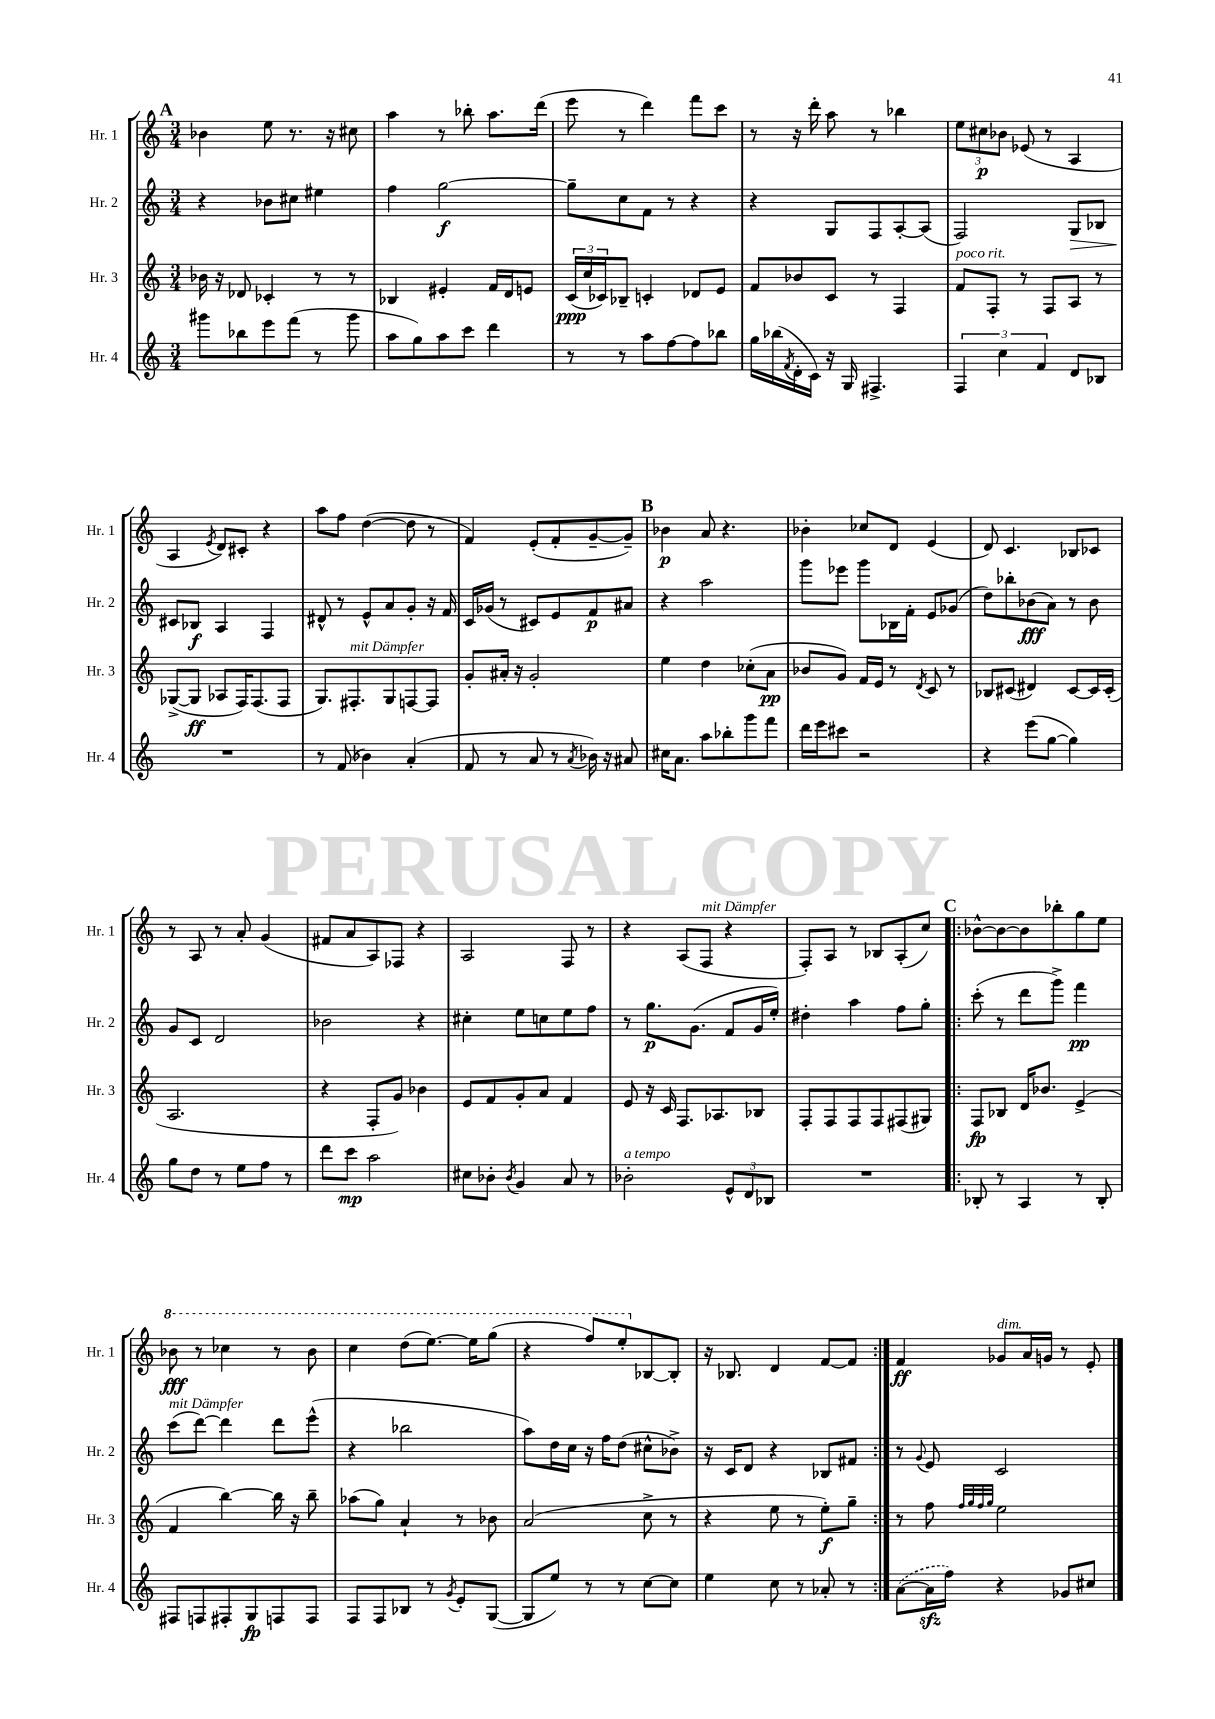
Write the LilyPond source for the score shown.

<<
\new StaffGroup <<
\new Staff = "s0" \with { instrumentName = "Hr. 1" shortInstrumentName = "Hr. 1" } {
    \clef treble \key c \major \numericTimeSignature \time 3/4
    \mark \markup { \bold "A" } bes'4 e''8 r8. r16 cis''8 |
    a''4 r8 bes''8-. a''8. d'''16( |
    e'''8 r8 d'''4) f'''8 c'''8 |
    r8 r16 d'''16-. a''8 r8 bes''4 |
    \tuplet 3/2 { e''8 cis''8\p bes'8 } ees'8( r8 a4 |
    a4 \acciaccatura { e'8 } d'8) cis'8-. r4 |
    a''8 f''8 d''4~( d''8 r8 |
    f'4) e'8-.( f'8-. g'8~-- g'8--) |
    \mark \markup { \bold "B" } bes'4\p a'8 r4. |
    bes'4-. ces''8 d'8 e'4( |
    d'8) c'4. bes8 ces'8 |
    r8 a8 r8 a'8-. g'4( |
    fis'8 a'8 a8) fes8 r4 |
    a2 f8 r8 |
    r4 a8( f8^\markup { \italic "mit Dämpfer" } r4 |
    f8-.) a8 r8 bes8 a8-.( c''8) |
    \repeat volta 2 { \mark \markup { \bold "C" } bes'8~-^ bes'8~ bes'8 bes''8-. g''8 e''8 |
    \ottava #1 bes''8\fff r8 ces'''4 r8 bes''8 |
    c'''4 d'''8( e'''8.~) e'''16 g'''8( |
    r4 f'''8) e'''8-. \ottava #0 bes8~ bes8-. |
    r16 bes8. d'4 f'8~ f'8 | }
    f'4\ff ges'8^\markup { \italic "dim." } a'16 g'16 r8 e'8-. \bar "|." |
}
\new Staff = "s1" \with { instrumentName = "Hr. 2" shortInstrumentName = "Hr. 2" } {
    \clef treble \key c \major \numericTimeSignature \time 3/4
    \mark \markup { \bold "A" } r4 bes'8 cis''8 eis''4 |
    f''4 g''2~\f |
    g''8-- c''8 f'8 r8 r4 |
    r4 g8 f8 a8~-. a8( |
    f2) g8\> bes8 |
    cis'8\! bes8\f a4 f4 |
    dis'8-^ r8 e'8-^ a'8 g'8-. r16 f'16 |
    c'16 ges'16( r8 cis'8) e'8 f'8\p ais'8 |
    \mark \markup { \bold "B" } r4 a''2 |
    g'''8 ees'''8 g'''8 bes16 f'16-. e'8 ges'8( |
    d''8) bes''8-. bes'8\fff( a'8) r8 bes'8 |
    g'8 c'8 d'2 |
    bes'2 r4 |
    cis''4-. e''8 c''8 e''8 f''8 |
    r8 g''8.\p g'8.( f'8 g'16 e''16-.) |
    dis''4-. a''4 f''8 g''8-. |
    \repeat volta 2 { \mark \markup { \bold "C" } c'''8-.( r8 d'''8 g'''8->) f'''4\pp |
    c'''8^\markup { \italic "mit Dämpfer" }( d'''8~) d'''4 d'''8 e'''8-^( |
    r4 bes''2 |
    a''8) d''16 c''16 r16 f''16 d''8( cis''8-^ bes'8->) |
    r16 c'16 d'8 r4 bes8 fis'8 | }
    r8 \appoggiatura { g'8 } e'8 c'2 \bar "|." |
}
\new Staff = "s2" \with { instrumentName = "Hr. 3" shortInstrumentName = "Hr. 3" } {
    \clef treble \key c \major \numericTimeSignature \time 3/4
    \mark \markup { \bold "A" } bes'16 r16 des'8 ces'4-. r8 r8 |
    bes4 eis'4-. f'16 d'16 e'8 |
    \tuplet 3/2 { c'16\ppp( c''16 ces'16) } bes8-- c'4-. des'8 e'8 |
    f'8 bes'8 c'8 r8 f4 |
    f'8^\markup { \italic "poco rit." } f8-. r8 f8 a8 r8 |
    ges8~->( ges8\ff aes8 f16) f8.( f8 |
    g8.) fis8.-.^\markup { \italic "mit Dämpfer" } g8 f8~ f8 |
    g'8-. ais'16-. r16 g'2-. |
    \mark \markup { \bold "B" } e''4 d''4 ces''8-.( a'8\pp |
    bes'8 g'8) f'16 e'16 r8 \acciaccatura { d'8 } c'8 r8 |
    bes8 cis'8( dis'4) cis'8~ cis'16 cis'16-.( |
    a2. |
    r4 f8-. g'8) bes'4 |
    e'8 f'8 g'8-. a'8 f'4 |
    e'8 r16 c'16 f8. aes8. bes8 |
    f8-. f8 f8 f8 fis8( gis8) |
    \repeat volta 2 { \mark \markup { \bold "C" } f8\fp bes8 d'16 bes'8. e'4->( |
    f'4 b''4~) b''16 r16 b''8-- |
    aes''8( g''8) a'4-! r8 bes'8 |
    a'2( c''8-> r8 |
    r4 e''8 r8 e''8-.\f) g''8-- | }
    r8 f''8 \grace { f''32 g''32 f''32 g''32 } e''2 \bar "|." |
}
\new Staff = "s3" \with { instrumentName = "Hr. 4" shortInstrumentName = "Hr. 4" } {
    \clef treble \key c \major \numericTimeSignature \time 3/4
    \mark \markup { \bold "A" } gis'''8 bes''8 e'''8 f'''8( r8 gis'''8 |
    a''8 g''8) a''8 c'''8 d'''4 |
    r8 r8 a''8 f''8~ f''8 bes''8 |
    g''16 bes''16( \acciaccatura { f'8 } d'16-. c'16) r16 g16 fis4.-> |
    \tuplet 3/2 { f4 c''4 f'4 } d'8 bes8 |
    R2. |
    r8 f'8( bes'4) a'4-.( |
    f'8 r8 a'8 r8 \acciaccatura { a'8 } bes'16) r16 ais'8 |
    \mark \markup { \bold "B" } cis''16 a'8. a''8 bes''8-. g'''8 f'''8 |
    d'''16 e'''16 cis'''8 r2 |
    r4 e'''8( g''8~ g''4) |
    g''8 d''8 r8 e''8 f''8 r8 |
    d'''8 c'''8\mp a''2 |
    cis''8 bes'8-. \acciaccatura { bes'8 } g'4 a'8 r8 |
    bes'2-.^\markup { \italic "a tempo" } \tuplet 3/2 { e'8-^ d'8 bes8 } |
    R2. |
    \repeat volta 2 { \mark \markup { \bold "C" } bes8-. r8 a4 r8 bes8-. |
    fis8 f8 fis8-. g8\fp f8 f8 |
    f8 f8 bes8 r8 \acciaccatura { g'8 } e'8-. g8~( |
    g8 e''8) r8 r8 c''8~ c''8 |
    e''4 c''8 r8 aes'8-. r8 | }
    \once \slurDashed a'8~( a'16\sfz f''16) r4 ges'8 cis''8 \bar "|." |
}
>>
>>
\layout { \context { \Score \remove "Bar_number_engraver" } }
